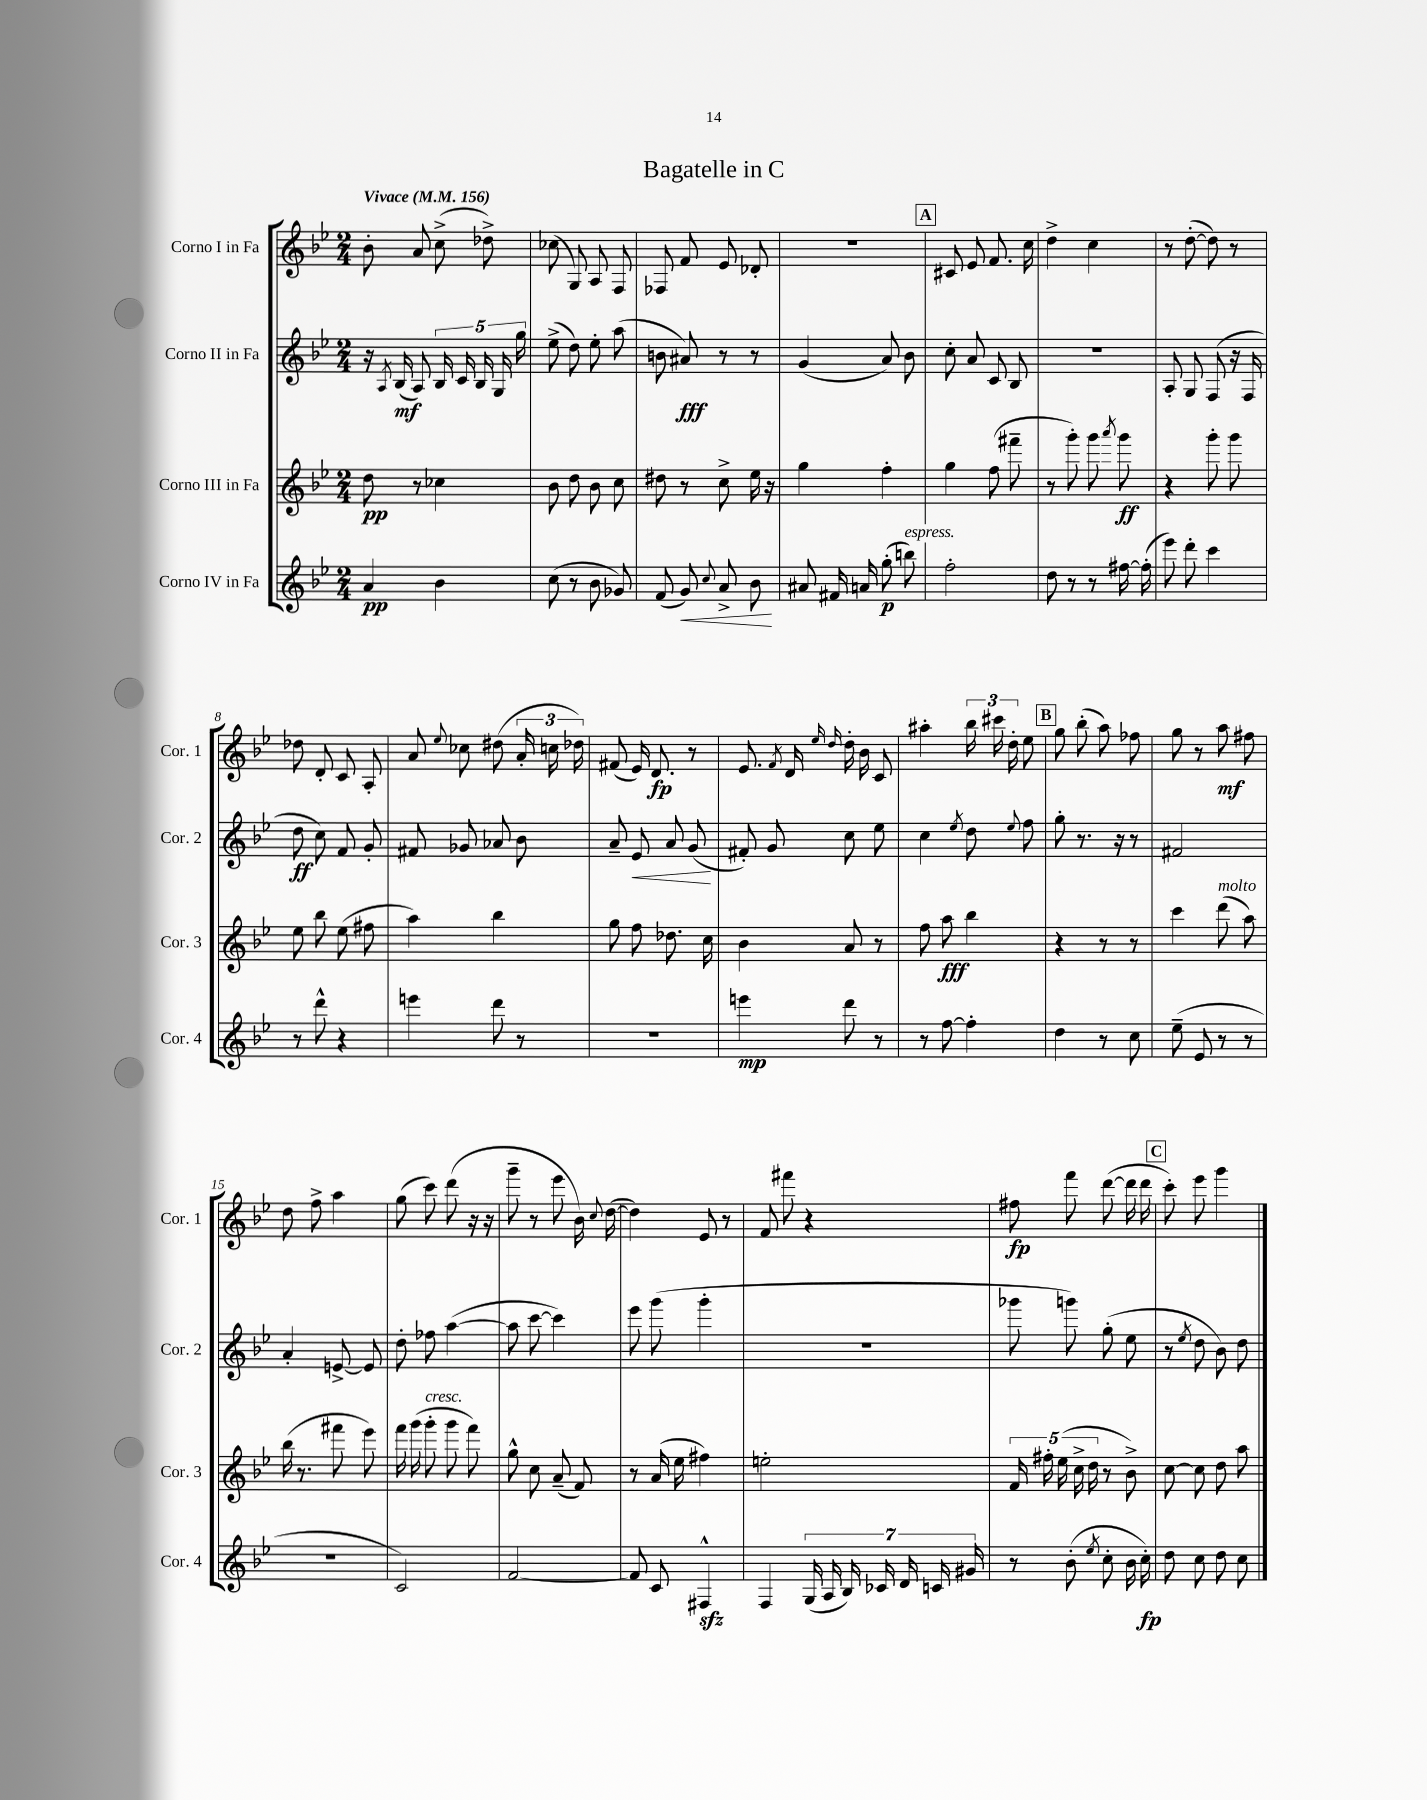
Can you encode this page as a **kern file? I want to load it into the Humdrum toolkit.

**kern	**kern	**kern	**kern
*staff4	*staff3	*staff2	*staff1
*clefG2	*clefG2	*clefG2	*clefG2
*k[b-e-]	*k[b-e-]	*k[b-e-]	*k[b-e-]
*M2/4	*M2/4	*M2/4	*M2/4
*MM156	*MM156	*MM156	*MM156
4a/	8dd\	16r	8b-'\
.	.	8qA/	.
.	.	(16B-/	.
.	8r	8A/)	8a/
4b-\	4cc-\	20B-/	(8cc^\
.	.	20c/	.
.	.	20B-/	.
.	.	.	8dd-^\)
.	.	20G/	.
.	.	20gg\	.
=	=	=	=
(8cc\	8b-\	(8ee-^\	(8cc-\
8r	8dd\	8dd\)	8G/)
8b-\	8b-\	8ee-'\	8A/
8g-/)	8cc\	(8aa\	8F/
=	=	=	=
(8f/	8dd#\	8b\	8F-/
8g/)	8r	8a#/)	8f/
8qqcc/	.	.	.
8a^/	8cc^\	8r	8e-/
8b-\	16ee-\	8r	8d-'/
.	16r	.	.
=	=	=	=
8a#/	4gg\	(4g/	2r
16f#/	.	.	.
16a/	.	.	.
(8gg'\	4ff'\	8a/)	.
8bb\)	.	8b-\	.
=	=	=	=
2ff'\	4gg\	8cc'\	8c#/
.	.	8a/	8e-/
.	(8ff\	8c/	8.f/
.	8fff#~\	8B-/	.
.	.	.	16cc\
=	=	=	=
8dd\	8r	2r	4dd^\
8r	8ggg'\)	.	.
8r	8ggg\	.	4cc\
.	8qaaa/	.	.
[16ff#\	8ggg\	.	.
(16ff#'\]	.	.	.
=	=	=	=
8eee-\)	4r	8A'/	8r
8ddd'\	.	8G/	([8dd'\
4ccc\	8ggg'\	(8F/	8dd\])
.	8ggg\	16r	8r
.	.	16F/	.
=	=	=	=
8r	8ee-\	8dd\	8dd-\
8ddd^^\	8bb-\	8cc\)	8d'/
4r	(8ee-\	8f/	8c/
.	8ff#\	8g'/	8A'/
=	=	=	=
4eee\	4aa\)	8f#/	8a/
.	.	.	8qqee-/
.	.	8g-/	8cc-\
8ddd\	4bb-\	8a-/	(8dd#\
8r	.	8b-\	24a'/
.	.	.	24cc\
.	.	.	24dd-\)
=	=	=	=
2r	8gg\	8a~/	(8f#/
.	8ff\	8e-/	16e-/)
.	.	.	8.d/
.	8.dd-\	8a/	.
.	.	(8g/	8r
.	16cc\	.	.
=	=	=	=
4eee\	4b-\	8f#'/)	8.e-/
.	.	8g/	.
.	.	.	8qf/
.	.	.	16d/
.	.	.	16qqee-/
.	.	.	16qqdd/
8ddd\	8a/	8cc\	16dd'\
.	.	.	16b-\
8r	8r	8ee-\	8c/
=	=	=	=
8r	8ff\	4cc\	4aa#'\
[8ff\	8aa\	.	.
.	.	8qee-/	.
4ff'\]	4bb-\	8dd\	24bb-\
.	.	.	24ccc#\
.	.	.	24dd'\
.	.	8qqee-/	.
.	.	8ff\	8ee-\
=	=	=	=
4dd\	4r	8gg'\	8gg\
.	.	8.r	(8bb-'\
8r	8r	.	8aa\)
.	.	16r	.
8cc\	8r	8r	8ff-\
=	=	=	=
(8ee-~\	4ccc\	2f#/	8gg\
8e-/	.	.	8r
8r	(8ddd\	.	8aa\
8r	8aa\)	.	8ff#\
=	=	=	=
2r	(16bb-\	4a'/	8dd\
.	8.r	.	.
.	.	.	8ff^\
.	8fff#\	[8e^/	4aa\
.	8eee-\)	8e/]	.
=	=	=	=
2c/)	16fff\	8dd'\	(8gg\
.	(16ggg\	.	.
.	8ggg'\	8ff-\	8ccc\)
.	8ggg\	([4aa\	(8ddd\
.	8fff\)	.	16r
.	.	.	16r
=	=	=	=
[2f/	8gg^^\	8aa\]	8ggg~\
.	8cc\	[8ccc\	8r
.	(8a~/	4ccc\])	8eee-\
.	8f/)	.	16b-\)
.	.	.	8qqcc/
.	.	.	([16dd\
=	=	=	=
8f/]	8r	8eee-\	4dd\])
8c/	(16a/	(8ggg\	.
.	16ee-\	.	.
4F#^^/	4ff#\)	4ggg'\	8e-/
.	.	.	8r
=	=	=	=
4F/	2ee'\	2r	8f/
.	.	.	8fff#\
(28G/	.	.	4r
28A/	.	.	.
28B-/)	.	.	.
28c-/	.	.	.
28d/	.	.	.
28c/	.	.	.
28g#/	.	.	.
=	=	=	=
8r	20f/	8ggg-\	8ff#\
.	20ff#'\	.	.
.	(20ee-\	.	.
(8b-'\	.	8ggg\)	8fff\
.	20cc^\	.	.
.	20dd\	.	.
8qee-/	.	.	.
8cc'\	8r	(8gg'\	([8ddd\
16b-\	8b-^\)	8ee-\	16ddd\]
16cc'\)	.	.	16ddd\
=	=	=	=
8dd\	[8cc\	8r	8ccc'\)
.	.	8qee-/	.
8cc\	8cc\]	8dd\	8eee-\
8dd\	8dd\	8b-\)	4ggg\
8cc\	8aa\	8dd\	.
==	==	==	==
*-	*-	*-	*-
